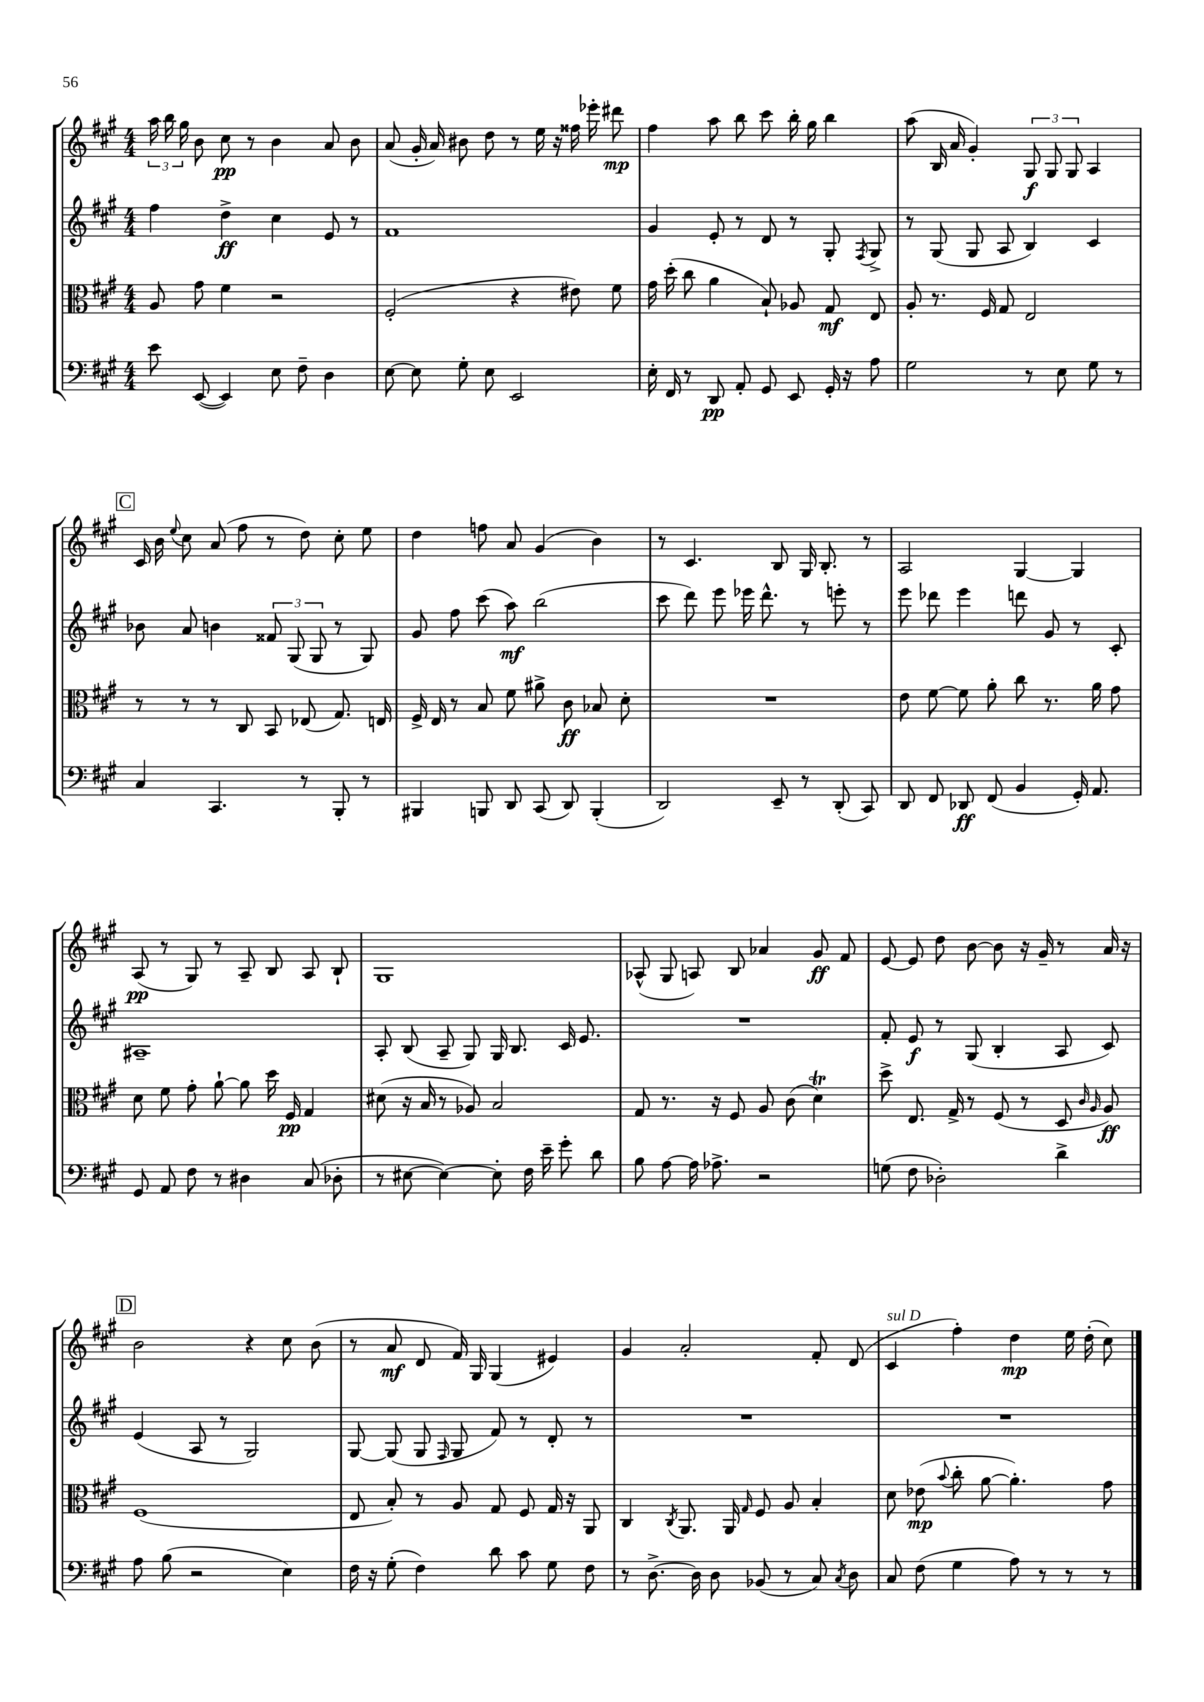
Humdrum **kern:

**kern	**dynam	**kern	**dynam	**kern	**dynam	**kern	**dynam
*part4	*part4	*part3	*part3	*part2	*part2	*part1	*part1
*staff4	*staff4	*staff3	*staff3	*staff2	*staff2	*staff1	*staff1
*clefF4	*	*clefC3	*	*clefG2	*	*clefG2	*
*k[f#c#g#]	*	*k[f#c#g#]	*	*k[f#c#g#]	*	*k[f#c#g#]	*
*M4/4	*	*M4/4	*	*M4/4	*	*M4/4	*
=123	=123	=123	=123	=123	=123	=123	=123
8e\	.	8A/	.	4ff#\	.	24aa\	.
.	.	.	.	.	.	24bb\	.
.	.	.	.	.	.	24gg#\	.
([8EE/	.	8g#\	.	.	.	8b\	.
4EE/])	.	4f#\	.	4dd^\	ff	8cc#\	pp
.	.	.	.	.	.	8r	.
8E\	.	2r	.	4cc#\	.	4b\	.
8F#~\	.	.	.	.	.	.	.
4D\	.	.	.	8e/	.	8a/	.
.	.	.	.	8r	.	8b\	.
=124	=124	=124	=124	=124	=124	=124	=124
[8E\	.	(2F#'/	.	1f#	.	(8a/	.
8E\]	.	.	.	.	.	16g#'/	.
.	.	.	.	.	.	16a/)	.
8G#'\	.	.	.	.	.	8b#X\	.
8E\	.	.	.	.	.	8dd\	.
2EE/	.	4r	.	.	.	8r	.
.	.	.	.	.	.	16ee\	.
.	.	.	.	.	.	16r	.
.	.	8e#X\)	.	.	.	16ff##X\	.
.	.	.	.	.	.	16eee-X'\	.
.	.	8f#\	.	.	.	8ddd#X\	mp
=125	=125	=125	=125	=125	=125	=125	=125
16E'\	.	16g#\	.	4g#/	.	4ff#\	.
16FF#/	.	(16dd'\	.	.	.	.	.
8r	.	8cc#\	.	.	.	.	.
8DD/	pp	4a\	.	8e'/	.	8aa\	.
8AA'/	.	.	.	8r	.	8bb\	.
8GG#/	.	8B`/)	.	8d/	.	8ccc#\	.
8EE/	.	8A-X/	.	8r	.	16bb'\	.
.	.	.	.	.	.	16gg#\	.
16GG#'/	.	8G#/	mf	8G#'/	.	4bb\	.
16r	.	.	.	.	.	.	.
.	.	.	.	8qF#/	.	.	.
8A\	.	8E/	.	8G#^/	.	.	.
=126	=126	=126	=126	=126	=126	=126	=126
2G#\	.	8A'/	.	8r	.	(8aa\	.
.	.	8.r	.	(8G#/	.	16B/	.
.	.	.	.	.	.	16a/	.
.	.	.	.	8G#/	.	4g#'/)	.
.	.	16F#/	.	.	.	.	.
.	.	8G#/	.	8A/	.	.	.
8r	.	2E/	.	4B/)	.	12G#/	f
.	.	.	.	.	.	12G#/	.
8E\	.	.	.	.	.	.	.
.	.	.	.	.	.	12G#/	.
8G#\	.	.	.	4c#/	.	4A/	.
8r	.	.	.	.	.	.	.
!!LO:LB:g=z
!!LO:REH:place=s1:t=C
=127	=127	=127	=127	=127	=127	=127	=127
4C#/	.	8r	.	8b-X\	.	16c#/	.
.	.	.	.	.	.	16b\	.
.	.	.	.	.	.	8qqee/	.
.	.	8r	.	8a/	.	8cc#\	.
4.CC#/	.	8r	.	4bn\	.	(8a/	.
.	.	8C#/	.	.	.	8ff#\	.
.	.	8BB/	.	12f##X/	.	8r	.
.	.	.	.	(12G#/	.	.	.
8r	.	(8E-X/	.	.	.	8dd\)	.
.	.	.	.	12G#/	.	.	.
8BBB'/	.	8.G#/)	.	8r	.	8cc#'\	.
8r	.	.	.	8G#/)	.	8ee\	.
.	.	16En/	.	.	.	.	.
=128	=128	=128	=128	=128	=128	=128	=128
4BBB#X/	.	16F#^/	.	8g#/	.	4dd\	.
.	.	16E/	.	.	.	.	.
.	.	8r	.	8ff#\	.	.	.
8BBBn/	.	8B/	.	(8ccc#\	.	8ffn\	.
8DD/	.	8f#\	.	8aa\)	mf	8a/	.
(8CC#/	.	8a#X^\	.	(2bb\	.	(4g#/	.
8DD/)	.	8c#\	ff	.	.	.	.
(4BBB'/	.	8B-X/	.	.	.	4b\)	.
.	.	8d'\	.	.	.	.	.
=129	=129	=129	=129	=129	=129	=129	=129
2DD/)	.	1r	.	8ccc#\	.	8r	.
.	.	.	.	8ddd\)	.	4.c#/	.
.	.	.	.	8eee\	.	.	.
.	.	.	.	16eee-X\	.	.	.
.	.	.	.	8.ddd^^\	.	.	.
8EE~/	.	.	.	.	.	8B/	.
8r	.	.	.	8r	.	16G#/	.
.	.	.	.	.	.	8.B'/	.
(8DD'/	.	.	.	8eeen'\	.	.	.
8CC#/)	.	.	.	8r	.	8r	.
=130	=130	=130	=130	=130	=130	=130	=130
8DD/	.	8e\	.	8eee\	.	2A/	.
8FF#/	.	[8f#\	.	8ddd-X\	.	.	.
8DD-X/	ff	8f#\]	.	4eee\	.	.	.
(8FF#/	.	8a'\	.	.	.	.	.
4BB/	.	8cc#\	.	8dddn\	.	[4G#/	.
.	.	8.r	.	8g#/	.	.	.
16GG#'/)	.	.	.	8r	.	4G#/]	.
8.AA/	.	16a\	.	.	.	.	.
.	.	8g#\	.	8c#'/	.	.	.
!!LO:LB:g=z
=131	=131	=131	=131	=131	=131	=131	=131
8GG#/	.	8d\	.	1A#X~	.	(8A/	pp
8AA/	.	8f#\	.	.	.	8r	.
8F#\	.	8g#'\	.	.	.	8G#/)	.
8r	.	[8a`\	.	.	.	8r	.
4D#X\	.	8a\]	.	.	.	8A~/	.
.	.	16dd\	.	.	.	8B/	.
.	.	16F#/	pp	.	.	.	.
(8C#/	.	4G#/	.	.	.	8A/	.
8D-X'\	.	.	.	.	.	8B`/	.
=132	=132	=132	=132	=132	=132	=132	=132
8r	.	(8d#X\	.	8A'/	.	1G#	.
[8E#X\	.	16r	.	(8B/	.	.	.
.	.	16B/	.	.	.	.	.
4E#\_)	.	8r	.	8A~/	.	.	.
.	.	8A-X/)	.	8G#/)	.	.	.
8E#'\]	.	2B/	.	16G#/	.	.	.
.	.	.	.	8.B/	.	.	.
16F#\	.	.	.	.	.	.	.
16e~\	.	.	.	.	.	.	.
8g#'\	.	.	.	16c#/	.	.	.
.	.	.	.	8.e/	.	.	.
8d\	.	.	.	.	.	.	.
=133	=133	=133	=133	=133	=133	=133	=133
8B\	.	8G#/	.	1r	.	(8A-X^^/	.
[8A\	.	8.r	.	.	.	8G#/	.
16A\]	.	.	.	.	.	8An/)	.
8.A-X^\	.	16r	.	.	.	.	.
.	.	8F#/	.	.	.	8B/	.
2r	.	8A/	.	.	.	4a-X/	.
.	.	(8c#\	.	.	.	.	.
.	.	4dT\)	.	.	.	8g#/	ff
.	.	.	.	.	.	8f#/	.
=134	=134	=134	=134	=134	=134	=134	=134
(8Gn\	.	8dd^\	.	8f#'/	.	[8e/	.
8F#\	.	8.E/	.	8e/	f	8e/]	.
2D-X'\)	.	.	.	8r	.	8dd\	.
.	.	16G#^/	.	.	.	.	.
.	.	8r	.	(8G#/	.	[8b\	.
.	.	(8F#/	.	4B'/	.	8b\]	.
.	.	8r	.	.	.	16r	.
.	.	.	.	.	.	16g#~/	.
4d^\	.	8D/	.	8A/	.	8r	.
.	.	16qqc#/	.	.	.	.	.
.	.	16qqA/	.	.	.	.	.
.	.	8A/)	ff	8c#/)	.	16a/	.
.	.	.	.	.	.	16r	.
!!LO:LB:g=z
!!LO:REH:place=s1:t=D
=135	=135	=135	=135	=135	=135	=135	=135
8A\	.	(1F#	.	(4e/	.	2b\	.
(8B\	.	.	.	.	.	.	.
2r	.	.	.	8A/	.	.	.
.	.	.	.	8r	.	.	.
.	.	.	.	2G#/)	.	4r	.
4E\)	.	.	.	.	.	8cc#\	.
.	.	.	.	.	.	(8b\	.
=136	=136	=136	=136	=136	=136	=136	=136
16F#\	.	8E/	.	[8G#/	.	8r	.
16r	.	.	.	.	.	.	.
(8G#'\	.	8B'/)	.	(8G#/]	.	8a/	mf
4F#\)	.	8r	.	8G#/	.	8d/	.
.	.	.	.	16qqF#/	.	.	.
.	.	8A/	.	8G#/	.	16f#/)	.
.	.	.	.	.	.	16G#/	.
8d\	.	8G#/	.	8f#/)	.	(4G#/	.
8c#\	.	8F#/	.	8r	.	.	.
8G#\	.	16G#/	.	8d'/	.	4e#X/)	.
.	.	16r	.	.	.	.	.
8F#\	.	8AA/	.	8r	.	.	.
=137	=137	=137	=137	=137	=137	=137	=137
8r	.	4C#/	.	1r	.	4g#/	.
[8.D^\	.	.	.	.	.	.	.
.	.	8qC#/	.	.	.	.	.
.	.	8.AA/	.	.	.	2a'/	.
16D\]	.	.	.	.	.	.	.
8D\	.	.	.	.	.	.	.
.	.	16AA/	.	.	.	.	.
.	.	16qqG#/	.	.	.	.	.
(8BB-X/	.	8F#/	.	.	.	.	.
8r	.	8A/	.	.	.	.	.
8C#/)	.	4B'/	.	.	.	8f#'/	.
8qC#/	.	.	.	.	.	.	.
8D\	.	.	.	.	.	(8d/	.
=138	=138	=138	=138	=138	=138	=138	=138
!	!	!	!	!	!	!LO:TX:a:i:t=sul D	!
8C#/	.	8d\	.	1r	.	4c#/	.
(8F#\	.	(8e-X\	mp	.	.	.	.
.	.	8qqb/	.	.	.	.	.
4G#\	.	8cc#'\	.	.	.	4ff#'\)	.
.	.	[8a\	.	.	.	.	.
8A\)	.	4.a'\])	.	.	.	4dd\	mp
8r	.	.	.	.	.	.	.
8r	.	.	.	.	.	16ee\	.
.	.	.	.	.	.	(16dd'\	.
8r	.	8g#\	.	.	.	8cc#\)	.
==	==	==	==	==	==	==	==
*-	*-	*-	*-	*-	*-	*-	*-
